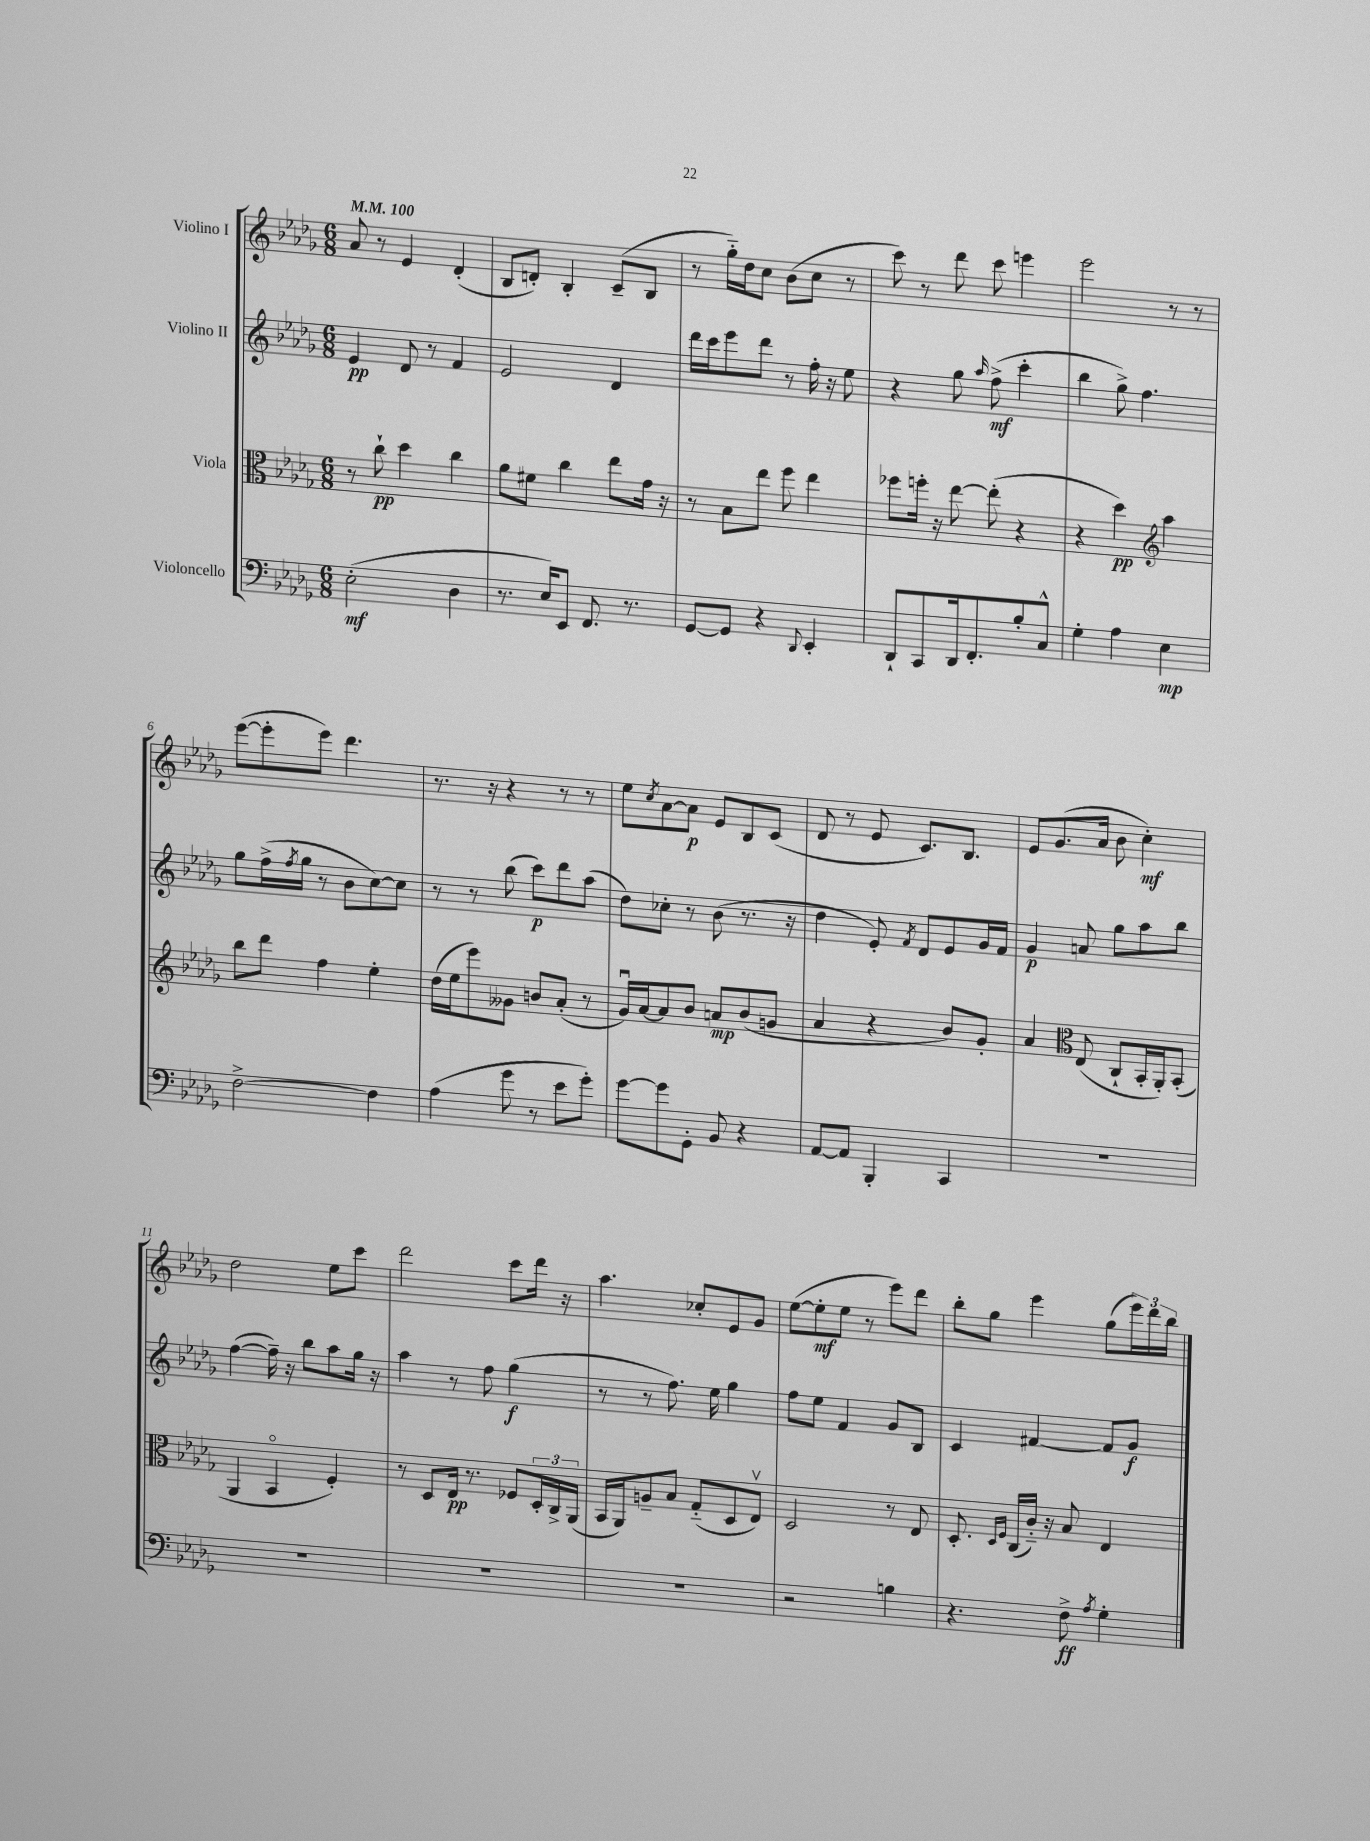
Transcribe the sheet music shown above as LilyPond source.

<<
\new StaffGroup <<
\new Staff = "s0" \with { instrumentName = "Violino I" } {
    \clef treble \key des \major \numericTimeSignature \time 6/8 \tempo 4 = 100
    aes'8 r8 ees'4 des'4-.( |
    bes8 d'8-.) bes4-. c'8--( bes8 |
    r8 ges''16-_) des''16 c''8 bes'8( c''8 r8 |
    c'''8) r8 des'''8 c'''8 e'''4 |
    ees'''2 r8 r8 |
    ees'''8~( ees'''8-. ees'''8) des'''4. |
    r8. r16 r4 r8 r8 |
    ees''8 \acciaccatura { c''8 } aes'8~ aes'8\p ees'8 bes8 c'8( |
    des'8 r8 ees'8 c'8.) bes8. |
    ees'8 ges'8.( aes'16 bes'8 c''4-.\mf) |
    des''2 ees''8 c'''8 |
    des'''2 c'''8 des'''16 r16 |
    aes''4. ces''8-. ees'8 ges'8 |
    ees''8~( ees''8-.\mf ees''8 r8 ees'''8) des'''8 |
    bes''8-. ges''8 ees'''4 ges''8( \tuplet 3/2 { ees'''16) des'''16 bes''16 } \bar "|." |
}
\new Staff = "s1" \with { instrumentName = "Violino II" } {
    \clef treble \key des \major \numericTimeSignature \time 6/8
    ees'4\pp des'8 r8 f'4 |
    ees'2 des'4 |
    des'''16 c'''16 ees'''8 des'''8 r8 f''16-. r16 ees''8 |
    r4 ges''8 \grace { aes''16 } f''8->\mf( c'''4-. |
    bes''4 ges''8->) f''4. |
    ges''8 f''16->( \acciaccatura { f''8 } ges''16 r8 bes'8 c''8~) c''8 |
    r8 r8 bes''8( c'''8\p) des'''8 aes''8( |
    des''8) ces''8-. r8 bes'8( r8. r16 |
    des''4 ees'8-.) \acciaccatura { f'8 } des'8 ees'8 ges'16 f'16 |
    ges'4\p a'8 ges''8 aes''8 bes''8 |
    f''4~( f''16--) r16 bes''8 aes''8 ges''16 r16 |
    aes''4 r8 f''8 ges''4\f( |
    r8 r8 f''8.) ees''16 ges''4 |
    f''8 ees''8 f'4 ges'8 bes8 |
    c'4 fis'4~ fis'8 ges'8\f \bar "|." |
}
\new Staff = "s2" \with { instrumentName = "Viola" } {
    \clef alto \key des \major \numericTimeSignature \time 6/8
    r8 c''8-!\pp des''4 c''4 |
    aes'8 fis'8 c''4 ees''8 ges'16 r16 |
    r8 bes8 ees''8 f''8 ees''4 |
    fes''8 f''16-. r16 ees''8~ ees''8-.( r4 |
    r4 des''4\pp) \clef treble aes''4 |
    bes''8 des'''8 f''4 ees''4-. |
    des''16( ees''16 ees'''8) geses'8 b'8 aes'8-.( r8 |
    ges'16\downbow) aes'16~ aes'8 bes'8 a'8\mp bes'8( g'8 |
    aes'4 r4 bes'8) ges'8-. |
    aes'4 \clef alto ees8( c8-! bes,16-. aes,16-.) bes,8-.( |
    aes,4 bes,4\flageolet f4-.) |
    r8 des8 ees16\pp r8. fes8 \tuplet 3/2 { des16-. c16-> aes,16( } |
    bes,16 aes,16) a8-- bes8 ges8-_( des8 ees8\upbow) |
    des2 r8 ees8 |
    des8.-. \grace { des16 f16 } c16( c'16-_) r16 bes8 ees4 \bar "|." |
}
\new Staff = "s3" \with { instrumentName = "Violoncello" } {
    \clef bass \key des \major \numericTimeSignature \time 6/8
    ees2-.\mf( des4 |
    r8. ees16) ees,8 f,8. r8. |
    ges,8~ ges,8 r4 \appoggiatura { des,8 } ees,4-. |
    des,8-! c,8 des,16 f,8.-. bes8-. c8-^ |
    ges4-. aes4 ees4\mp |
    f2~-> f4 |
    aes4( ges'8 r8 ees'8 ges'8-.) |
    ges'8~ ges'8 ges,8-. bes,8 r4 |
    aes,8~ aes,8 bes,,4-. c,4 |
    R2. |
    R2. |
    R2. |
    R2. |
    r2 b4 |
    r4. f8->\ff \acciaccatura { aes8 } ges4-. \bar "|." |
}
>>
>>
